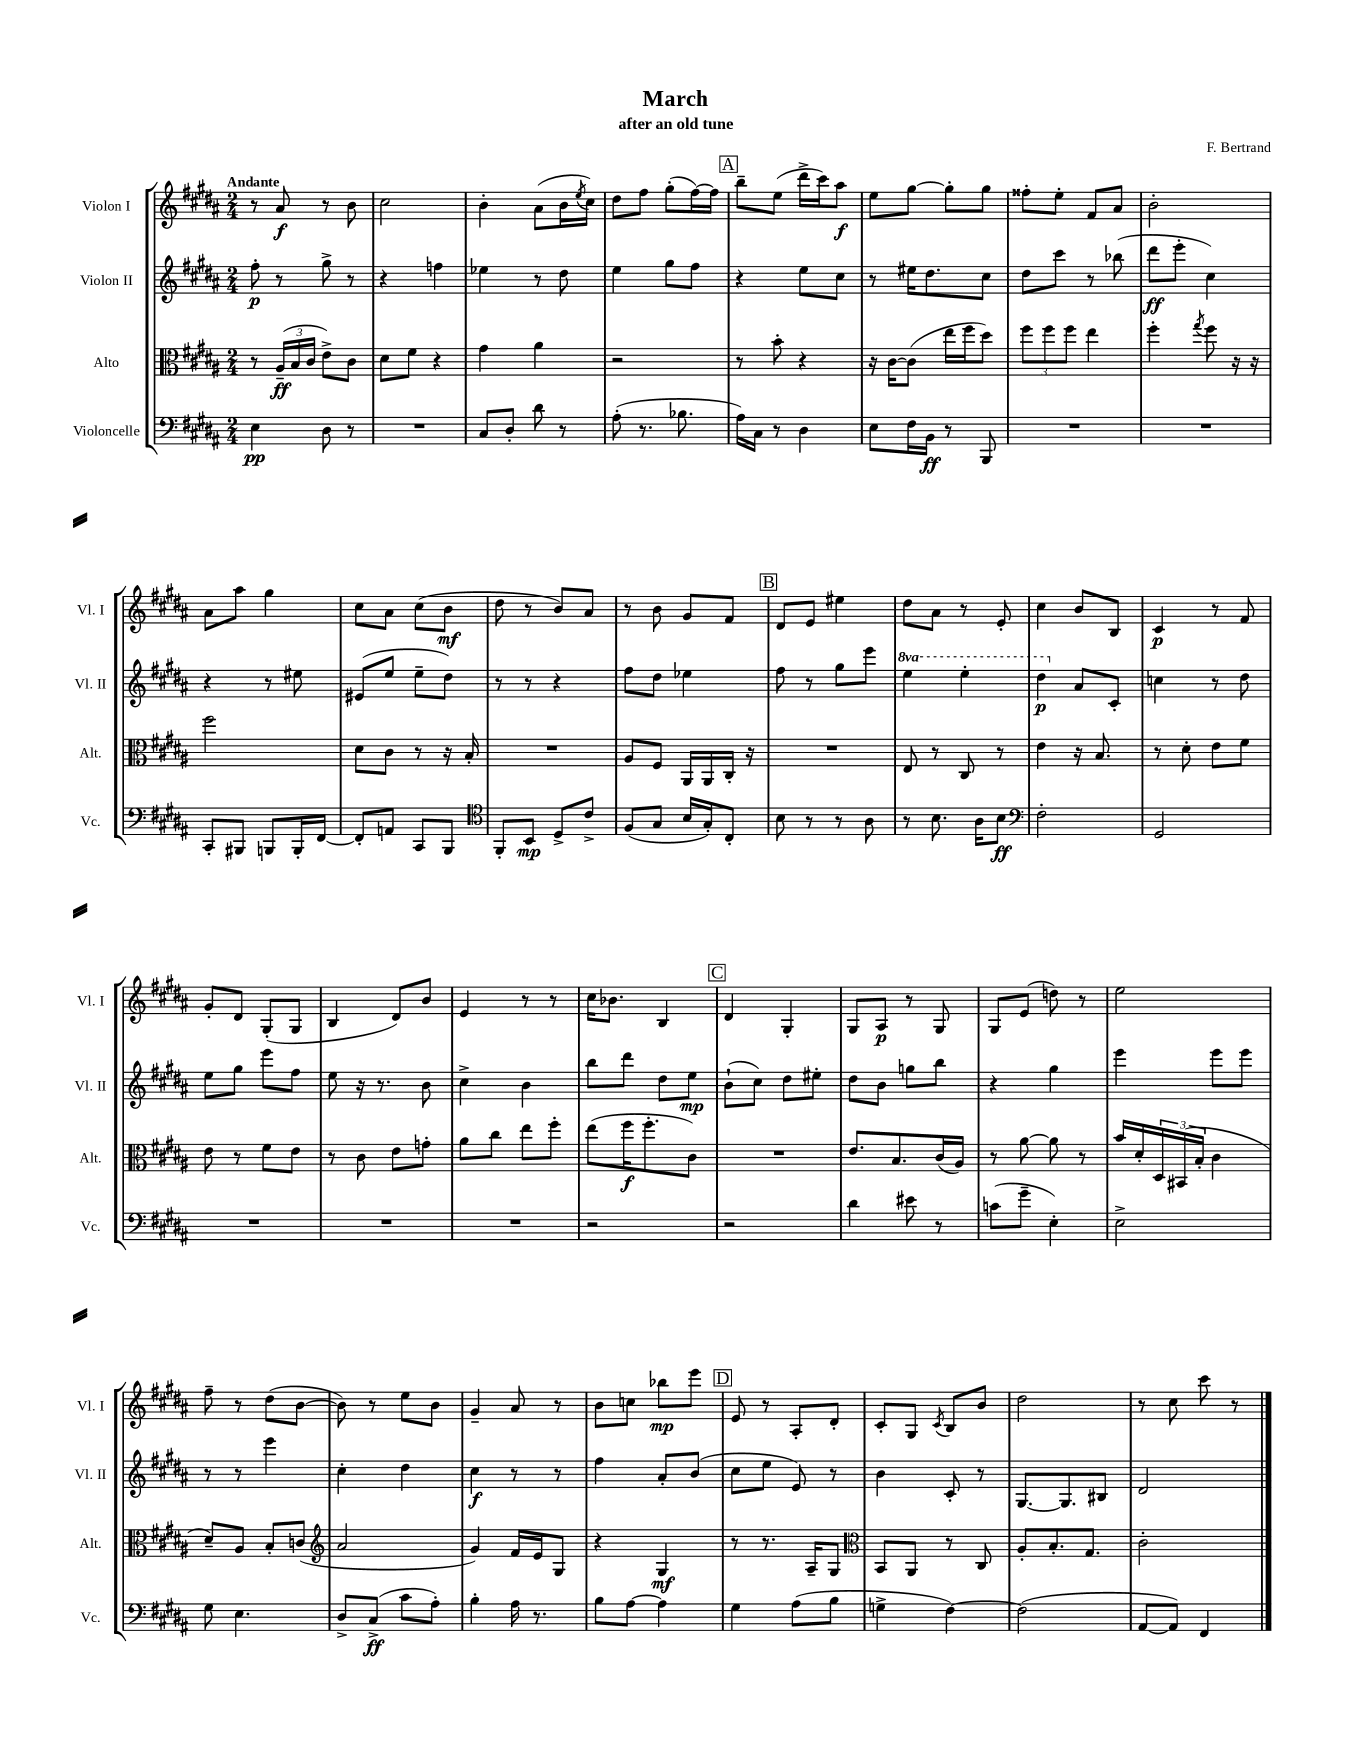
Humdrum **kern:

**kern	**dynam	**kern	**dynam	**kern	**dynam	**kern	**dynam
*part4	*part4	*part3	*part3	*part2	*part2	*part1	*part1
*staff4	*staff4	*staff3	*staff3	*staff2	*staff2	*staff1	*staff1
*I"Violoncelle	*	*I"Alto	*	*I"Violon II	*	*I"Violon I	*
*I'Vc.	*	*I'Alt.	*	*I'Vl. II	*	*I'Vl. I	*
*clefF4	*	*clefC3	*	*clefG2	*	*clefG2	*
*k[f#c#g#d#a#]	*	*k[f#c#g#d#a#]	*	*k[f#c#g#d#a#]	*	*k[f#c#g#d#a#]	*
*M2/4	*	*M2/4	*	*M2/4	*	*M2/4	*
=1	=1	=1	=1	=1	=1	=1	=1
!	!	!	!	!	!	!LO:TX:a:B:t=Andante	!
4E\	pp	8r	.	8ff#'\	p	8r	.
.	.	(24A#~/LL	ff	8r	.	8a#/	f
.	.	24B/	.	.	.	.	.
.	.	24c#/JJ	.	.	.	.	.
8D#\	.	8e^\L)	.	8gg#^\	.	8r	.
8r	.	8c#\J	.	8r	.	8b\	.
=2	=2	=2	=2	=2	=2	=2	=2
2r	.	8d#\L	.	4r	.	2cc#\	.
.	.	8f#\J	.	.	.	.	.
.	.	4r	.	4ffn\	.	.	.
=3	=3	=3	=3	=3	=3	=3	=3
8C#/L	.	4g#\	.	4ee-X\	.	4b'\	.
8D#'/J	.	.	.	.	.	.	.
8d#\	.	4a#\	.	8r	.	(8a#\L	.
8r	.	.	.	8dd#\	.	16b\L	.
.	.	.	.	.	.	8qee/	.
.	.	.	.	.	.	16cc#\JJ)	.
=4	=4	=4	=4	=4	=4	=4	=4
(8A#'\	.	2r	.	4ee\	.	8dd#\L	.
8.r	.	.	.	.	.	8ff#\J	.
.	.	.	.	8gg#\L	.	(8gg#'\L	.
8.B-X\	.	.	.	.	.	.	.
.	.	.	.	8ff#\J	.	[16ff#\L)	.
.	.	.	.	.	.	16ff#\JJ]	.
!!LO:REH:place=s1:t=A
=5	=5	=5	=5	=5	=5	=5	=5
16A#\LL)	.	8r	.	4r	.	8bb~\L	.
16C#\JJ	.	.	.	.	.	.	.
8r	.	8b'\	.	.	.	(8ee\J	.
4D#\	.	4r	.	8ee\L	.	16ddd#^\LL	.
.	.	.	.	.	.	16ccc#\J)	.
.	.	.	.	8cc#\J	.	8aa#\J	f
=6	=6	=6	=6	=6	=6	=6	=6
8E\L	.	16r	.	8r	.	8ee\L	.
.	.	[16c#\KL	.	.	.	.	.
16F#\L	.	(8c#\J]	.	16ee#X\KL	.	[8gg#\J	.
16BB\JJ	ff	.	.	8.dd#\	.	.	.
8r	.	16ee\LL	.	.	.	8gg#'\L]	.
.	.	16ff#\J	.	.	.	.	.
8BBB/	.	8dd#\J)	.	8cc#\J	.	8gg#\J	.
=7	=7	=7	=7	=7	=7	=7	=7
2r	.	12ff#\L	.	8dd#\L	.	8ff##X'\L	.
.	.	12ff#\	.	.	.	.	.
.	.	.	.	8ccc#\J	.	8ee'\J	.
.	.	12ff#\J	.	.	.	.	.
.	.	4ee\	.	8r	.	8f#/L	.
.	.	.	.	(8bb-X\	.	8a#/J	.
=8	=8	=8	=8	=8	=8	=8	=8
2r	.	4ff#'\	.	8ddd#\L	ff	2b'\	.
.	.	.	.	8eee'\J	.	.	.
.	.	8qgg#/	.	.	.	.	.
.	.	8ff#\	.	4cc#\)	.	.	.
.	.	16r	.	.	.	.	.
.	.	16r	.	.	.	.	.
!!LO:LB:g=z
=9	=9	=9	=9	=9	=9	=9	=9
8CC#'/L	.	2ff#\	.	4r	.	8a#\L	.
8BBB#X/J	.	.	.	.	.	8aa#\J	.
8BBBn/L	.	.	.	8r	.	4gg#\	.
16BBB'/L	.	.	.	8ee#X\	.	.	.
[16FF#/JJ	.	.	.	.	.	.	.
=10	=10	=10	=10	=10	=10	=10	=10
8FF#'/L]	.	8d#\L	.	(8e#X/L	.	8cc#\L	.
8AAn/J	.	8c#\J	.	8ee/J	.	8a#\J	.
8CC#/L	.	8r	.	8ee~\L	.	(8cc#\L	.
8BBB/J	.	16r	.	8dd#\J)	.	8b\J	mf
.	.	16B'/	.	.	.	.	.
=11	=11	=11	=11	=11	=11	=11	=11
*clefC4	*	*	*	*	*	*	*
8FF#'/L	.	2r	.	8r	.	8dd#\	.
8BB/J	mp	.	.	8r	.	8r	.
8D#^/L	.	.	.	4r	.	8b/L)	.
8c#^/J	.	.	.	.	.	8a#/J	.
=12	=12	=12	=12	=12	=12	=12	=12
(8F#/L	.	8A#/L	.	8ff#\L	.	8r	.
8G#/J	.	8F#/J	.	8dd#\J	.	8b\	.
16B/LL	.	16AA#/LL	.	4ee-X\	.	8g#/L	.
16G#'/J)	.	16AA#/	.	.	.	.	.
8C#'/J	.	16C#'/JJ	.	.	.	8f#/J	.
.	.	16r	.	.	.	.	.
!!LO:REH:place=s1:t=B
=13	=13	=13	=13	=13	=13	=13	=13
8B\	.	2r	.	8ff#\	.	8d#/L	.
8r	.	.	.	8r	.	8e/J	.
8r	.	.	.	8gg#\L	.	4ee#X\	.
8A#\	.	.	.	8eee\J	.	.	.
=14	=14	=14	=14	=14	=14	=14	=14
*	*	*	*	*8va	*	*	*
8r	.	8E/	.	4eee\	.	8dd#\L	.
8.B\	.	8r	.	.	.	8a#\J	.
.	.	8C#/	.	4eee'\	.	8r	.
16A#\KL	.	.	.	.	.	.	.
8B\J	ff	8r	.	.	.	8e'/	.
=15	=15	=15	=15	=15	=15	=15	=15
*clefF4	*	*	*	*	*	*	*
2F#'\	.	4e\	.	4ddd#\	p	4cc#\	.
*	*	*	*	*X8va	*	*	*
.	.	16r	.	8a#/L	.	8b/L	.
.	.	8.B/	.	.	.	.	.
.	.	.	.	8c#'/J	.	8B/J	.
=16	=16	=16	=16	=16	=16	=16	=16
2GG#/	.	8r	.	4ccn\	.	4c#/	p
.	.	8d#'\	.	.	.	.	.
.	.	8e\L	.	8r	.	8r	.
.	.	8f#\J	.	8dd#\	.	8f#/	.
!!LO:LB:g=z
=17	=17	=17	=17	=17	=17	=17	=17
2r	.	8e\	.	8ee\L	.	8g#'/L	.
.	.	8r	.	8gg#\J	.	8d#/J	.
.	.	8f#\L	.	8eee\L	.	(8G#'/L	.
.	.	8e\J	.	8ff#\J	.	8G#/J	.
=18	=18	=18	=18	=18	=18	=18	=18
2r	.	8r	.	8ee\	.	4B/	.
.	.	8c#\	.	16r	.	.	.
.	.	.	.	8.r	.	.	.
.	.	8e\L	.	.	.	8d#/L)	.
.	.	8gn'\J	.	8b\	.	8b/J	.
=19	=19	=19	=19	=19	=19	=19	=19
2r	.	8a#\L	.	4cc#^\	.	4e/	.
.	.	8cc#\J	.	.	.	.	.
.	.	8ee\L	.	4b\	.	8r	.
.	.	8ff#'\J	.	.	.	8r	.
=20	=20	=20	=20	=20	=20	=20	=20
2r	.	(8ee\L	.	8bb\L	.	16cc#\KL	.
.	.	.	.	.	.	8.b-X\J	.
.	.	16ff#\K	f	8ddd#\J	.	.	.
.	.	8.ff#'\	.	.	.	.	.
.	.	.	.	8dd#\L	.	4B/	.
.	.	8c#\J)	.	8ee\J	mp	.	.
!!LO:REH:place=s1:t=C
=21	=21	=21	=21	=21	=21	=21	=21
2r	.	2r	.	(8b`\L	.	4d#/	.
.	.	.	.	8cc#\J)	.	.	.
.	.	.	.	8dd#\L	.	4G#'/	.
.	.	.	.	8ee#X'\J	.	.	.
=22	=22	=22	=22	=22	=22	=22	=22
4d#\	.	8.e/L	.	8dd#\L	.	8G#/L	.
.	.	.	.	8b\J	.	8A#/J	p
.	.	8.B/	.	.	.	.	.
8e#X\	.	.	.	8ggn\L	.	8r	.
8r	.	(16c#/L	.	8bb\J	.	8G#/	.
.	.	16A#/JJ)	.	.	.	.	.
=23	=23	=23	=23	=23	=23	=23	=23
(8cn\L	.	8r	.	4r	.	8G#/L	.
8g#~\J	.	[8a#\	.	.	.	(8e/J	.
4E'\)	.	8a#\]	.	4gg#\	.	8ddn\)	.
.	.	8r	.	.	.	8r	.
=24	=24	=24	=24	=24	=24	=24	=24
2E^\	.	16b/LL	.	4eee\	.	2ee\	.
.	.	16d#'/	.	.	.	.	.
.	.	24D#/	.	.	.	.	.
.	.	(24BB#X/	.	.	.	.	.
.	.	24B'/JJ	.	.	.	.	.
.	.	4c#\	.	8eee\L	.	.	.
.	.	.	.	8eee\J	.	.	.
!!LO:LB:g=z
=25	=25	=25	=25	=25	=25	=25	=25
8G#\	.	8d#~/L)	.	8r	.	8ff#~\	.
4.E\	.	8A#/J	.	8r	.	8r	.
.	.	8B'/L	.	4eee\	.	(8dd#\L	.
.	.	(8cn/J	.	.	.	[8b\J	.
=26	=26	=26	=26	=26	=26	=26	=26
*	*	*clefG2	*	*	*	*	*
8D#^/L	.	2a#/	.	4cc#'\	.	8b\])	.
(8C#^/J	ff	.	.	.	.	8r	.
8c#\L	.	.	.	4dd#\	.	8ee\L	.
8A#'\J)	.	.	.	.	.	8b\J	.
=27	=27	=27	=27	=27	=27	=27	=27
4B'\	.	4g#/)	.	4cc#\	f	4g#~/	.
16A#\	.	16f#/LL	.	8r	.	8a#/	.
8.r	.	16e/J	.	.	.	.	.
.	.	8G#/J	.	8r	.	8r	.
=28	=28	=28	=28	=28	=28	=28	=28
8B\L	.	4r	.	4ff#\	.	8b\L	.
[8A#\J	.	.	.	.	.	8ccn\J	.
4A#\]	.	4G#/	mf	8a#'/L	.	8bb-X\L	mp
.	.	.	.	(8b/J	.	8eee\J	.
!!LO:REH:place=s1:t=D
=29	=29	=29	=29	=29	=29	=29	=29
4G#\	.	8r	.	8cc#\L	.	8e/	.
.	.	8.r	.	8ee\J	.	8r	.
(8A#\L	.	.	.	8e/)	.	8A#'/L	.
.	.	16A#~/KL	.	.	.	.	.
8B\J	.	8G#/J	.	8r	.	8d#'/J	.
=30	=30	=30	=30	=30	=30	=30	=30
*	*	*clefC3	*	*	*	*	*
4Gn^\	.	8BB/L	.	4b\	.	8c#'/L	.
.	.	8AA#/J	.	.	.	8G#/J	.
.	.	.	.	.	.	8qc#/	.
[4F#\)	.	8r	.	8c#'/	.	8B/L	.
.	.	8C#/	.	8r	.	8b/J	.
=31	=31	=31	=31	=31	=31	=31	=31
(2F#\]	.	8A#'/L	.	[8.G#/L	.	2dd#\	.
.	.	8.B'/	.	.	.	.	.
.	.	.	.	8.G#/]	.	.	.
.	.	8.G#/J	.	.	.	.	.
.	.	.	.	8B#X/J	.	.	.
=32	=32	=32	=32	=32	=32	=32	=32
[8AA#/L	.	2c#'\	.	2d#/	.	8r	.
8AA#/J])	.	.	.	.	.	8cc#\	.
4FF#/	.	.	.	.	.	8ccc#\	.
.	.	.	.	.	.	8r	.
==	==	==	==	==	==	==	==
*-	*-	*-	*-	*-	*-	*-	*-
